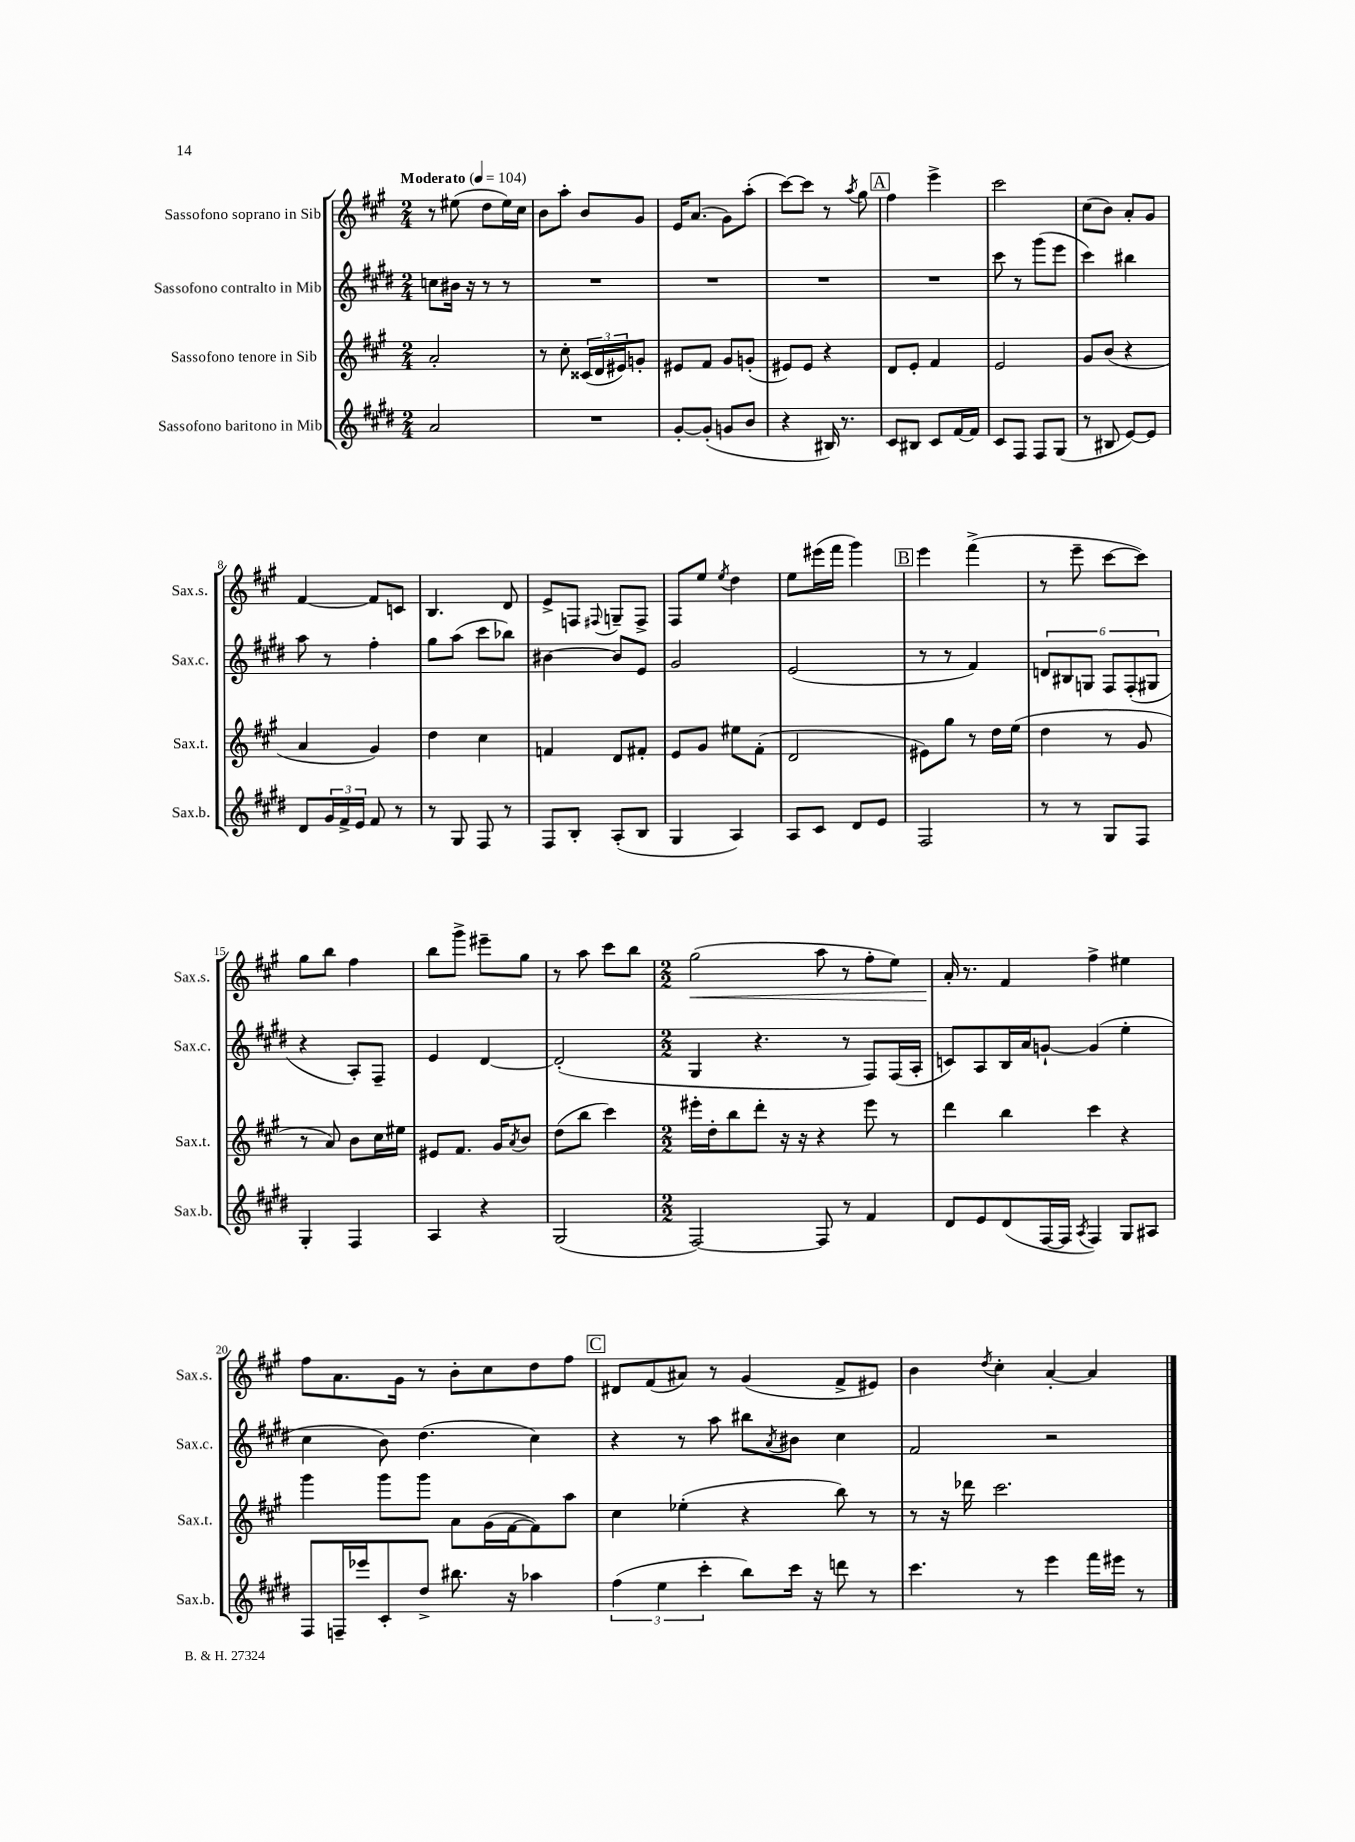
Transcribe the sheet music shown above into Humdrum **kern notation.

**kern	**kern	**kern	**kern	**dynam
*part4	*part3	*part2	*part1	*part1
*staff4	*staff3	*staff2	*staff1	*staff1
*I"Sassofono baritono in Mib	*I"Sassofono tenore in Sib	*I"Sassofono contralto in Mib	*I"Sassofono soprano in Sib	*
*I'Sax.b.	*I'Sax.t.	*I'Sax.c.	*I'Sax.s.	*
*clefG2	*clefG2	*clefG2	*clefG2	*
*k[f#c#g#d#]	*k[f#c#g#]	*k[f#c#g#d#]	*k[f#c#g#]	*
*M2/4	*M2/4	*M2/4	*M2/4	*
*MM104	*MM104	*MM104	*MM104	*
=1	=1	=1	=1	=1
!	!	!	!LO:TX:a:B:t=Moderato	!
2a/	2a'/	8ccn\L	8r	.
.	.	16b#X\Jk	(8ee#X\	.
.	.	16r	.	.
.	.	8r	8dd\L	.
.	.	8r	16ee#\L)	.
.	.	.	16cc#\JJ	.
=2	=2	=2	=2	=2
2r	8r	2r	8b\L	.
.	8cc#'\	.	8aa'\J	.
.	(24c##X/LL	.	8b/L	.
.	24d/	.	.	.
.	24e#X/J)	.	.	.
.	8gn'/J	.	8g#/J	.
=3	=3	=3	=3	=3
[8g#'/L	8e#X/L	2r	16e/KL	.
.	.	.	(8.a/J	.
(8g#'/J]	8f#/J	.	.	.
8gn/L	8g#/L	.	8g#\L)	.
8b/J	(8gn'/J	.	(8aa'\J	.
=4	=4	=4	=4	=4
4r	8e#X/L)	2r	[8ccc#\L)	.
.	8e#/J	.	8ccc#\J]	.
16B#X/)	4r	.	8r	.
8.r	.	.	.	.
.	.	.	8qaa/	.
.	.	.	8gg#\	.
!!LO:REH:place=s1:t=A
=5	=5	=5	=5	=5
8c#/L	8d/L	2r	4ff#\	.
8B#X/J	8e'/J	.	.	.
8c#/L	4f#/	.	4eee^\	.
[16f#/L	.	.	.	.
16f#/JJ]	.	.	.	.
=6	=6	=6	=6	=6
8c#/L	2e/	8ccc#\	2ccc#\	.
8F#/J	.	8r	.	.
8F#/L	.	(8ggg#\L	.	.
(8G#/J	.	8eee\J	.	.
=7	=7	=7	=7	=7
8r	8g#/L	4ccc#\)	(8cc#\L	.
8B#X/	(8b/J	.	8b\J)	.
[8e/L)	4r	4bb#X\	8a'/L	.
8e/J]	.	.	8g#/J	.
!!LO:LB:g=z
=8	=8	=8	=8	=8
8d#/L	4a/	8aa\	[4f#/	.
24g#/L	.	8r	.	.
24f#^/	.	.	.	.
24e/JJ	.	.	.	.
8f#/	4g#/)	4ff#'\	8f#/L]	.
8r	.	.	8cn/J	.
=9	=9	=9	=9	=9
8r	4dd\	8gg#\L	4.B/	.
8G#/	.	(8aa\J	.	.
8F#/	4cc#\	8ccc#\L	.	.
8r	.	8bb-X\J)	8d/	.
=10	=10	=10	=10	=10
8F#/L	4fn/	[4b#X\	8e^/L	.
8B'/J	.	.	8Fn/J	.
.	.	.	8qqF#X/	.
(8A'/L	8d/L	8b#/L]	8Gn~/L	.
8B/J	8f#X'/J	8e/J	8F#^/J	.
=11	=11	=11	=11	=11
4G#/	8e/L	2g#/	8F#/L	.
.	8g#/J	.	8ee/J	.
.	.	.	8qee/	.
4A/)	8ee#X\L	.	4dd\	.
.	(8f#'\J	.	.	.
=12	=12	=12	=12	=12
8A/L	2d/	(2e/	8ee\L	.
8c#/J	.	.	(16eee#X\L	.
.	.	.	16fff#\JJ	.
8d#/L	.	.	4ggg#\)	.
8e/J	.	.	.	.
!!LO:REH:place=s1:t=B
=13	=13	=13	=13	=13
2F#/	8e#X\L)	8r	4eee\	.
.	8gg#\J	8r	.	.
.	8r	4f#/)	(4fff#^\	.
.	16dd\LL	.	.	.
.	(16ee\JJ	.	.	.
=14	=14	=14	=14	=14
8r	4dd\	12dn/L	8r	.
.	.	12B#X/	.	.
8r	.	.	8eee~\	.
.	.	12Gn/J	.	.
8G#/L	8r	12F#/L	[8ccc#\L	.
.	.	(12F#'/	.	.
8F#/J	8g#/	.	8ccc#\J])	.
.	.	12G#X/J	.	.
!!LO:LB:g=z
=15	=15	=15	=15	=15
4G#'/	8r	4r	8gg#\L	.
.	8a/)	.	8bb\J	.
4F#/	8b\L	8A'/L)	4ff#\	.
.	16cc#\L	8F#~/J	.	.
.	16ee#X\JJ	.	.	.
=16	=16	=16	=16	=16
4A/	8e#X/L	4e/	8bb\L	.
.	8.f#/J	.	8ggg#^\J	.
4r	.	[4d#/	8eee#X~\L	.
.	16g#/KL	.	.	.
.	8qa/	.	.	.
.	8b/J	.	8gg#\J	.
=17	=17	=17	=17	=17
(2G#/	(8dd\L	(2d#'/]	8r	.
.	8bb\J	.	8aa\	.
.	4ccc#\)	.	8ccc#\L	.
.	.	.	8bb\J	.
=18	=18	=18	=18	=18
*M2/2	*M2/2	*M2/2	*M2/2	*
!	!	!	!	!LO:HP:b
[2F#/)	16eee#X'\LL	4G#/	(2gg#\	<
.	16dd'\J	.	.	.
.	8bb\	.	.	.
.	8ddd'\J	4.r	.	.
.	16r	.	.	.
.	16r	.	.	.
8F#/]	4r	.	8aa\	.
8r	.	8r	8r	.
4f#/	8eee#\	8F#/L)	8ff#'\L	.
.	8r	(16F#/L	8ee\J)	.
.	.	16A'/JJ	.	.
=19	=19	=19	=19	=19
8d#/L	4ddd\	8cn/L)	16a'/	.
.	.	.	8.r	[
8e/	.	8A/	.	.
(8d#/	4bb\	16B/L	4f#/	.
.	.	16a/J	.	.
[16F#/L	.	[8gn`/J	.	.
16F#/JJ]	.	.	.	.
8qA/	.	.	.	.
4F#/)	4ccc#\	(4g/]	4ff#^\	.
8G#/L	4r	4ee'\	4ee#X\	.
8A#X/J	.	.	.	.
!!LO:LB:g=z
=20	=20	=20	=20	=20
8F#/L	4ggg#\	4cc#\	8ff#\L	.
16Fn~/L	.	.	8.a\	.
16eee-X/J	.	.	.	.
8c#'/	8ggg#\L	8b\)	.	.
.	.	.	16g#\Jk	.
8dd#^/J	8ggg#\J	(4.dd#\	8r	.
8.bb#X\	8a\L	.	8b'\L	.
.	(16g#\L	.	8cc#\	.
16r	[16f#\J	.	.	.
4aa-X\	8f#\])	4cc#\)	8dd\	.
.	8aa\J	.	8ff#\J	.
!!LO:REH:place=s1:t=C
=21	=21	=21	=21	=21
(6ff#\	4cc#\	4r	8d#X/L	.
.	.	.	(8f#/	.
6ee\	.	.	.	.
.	(4ee-X'\	8r	8a#X/J)	.
6ccc#'\	.	.	.	.
.	.	8aa\	8r	.
8bb\L)	4r	8bb#X\L	(4g#/	.
.	.	8qa/	.	.
16ccc#\Jk	.	8b#X\J	.	.
16r	.	.	.	.
8dddn\	8bb\)	4cc#\	8f#^/L	.
8r	8r	.	8e#X/J)	.
=22	=22	=22	=22	=22
4.ccc#\	8r	2f#/	4b\	.
.	16r	.	.	.
.	16ddd-X\	.	.	.
.	.	.	8qdd/	.
.	2.ccc#\	.	4cc#'\	.
8r	.	.	.	.
4eee\	.	2r	[4a'/	.
16fff#\LL	.	.	4a/]	.
16eee#X\JJ	.	.	.	.
8r	.	.	.	.
==	==	==	==	==
*-	*-	*-	*-	*-
